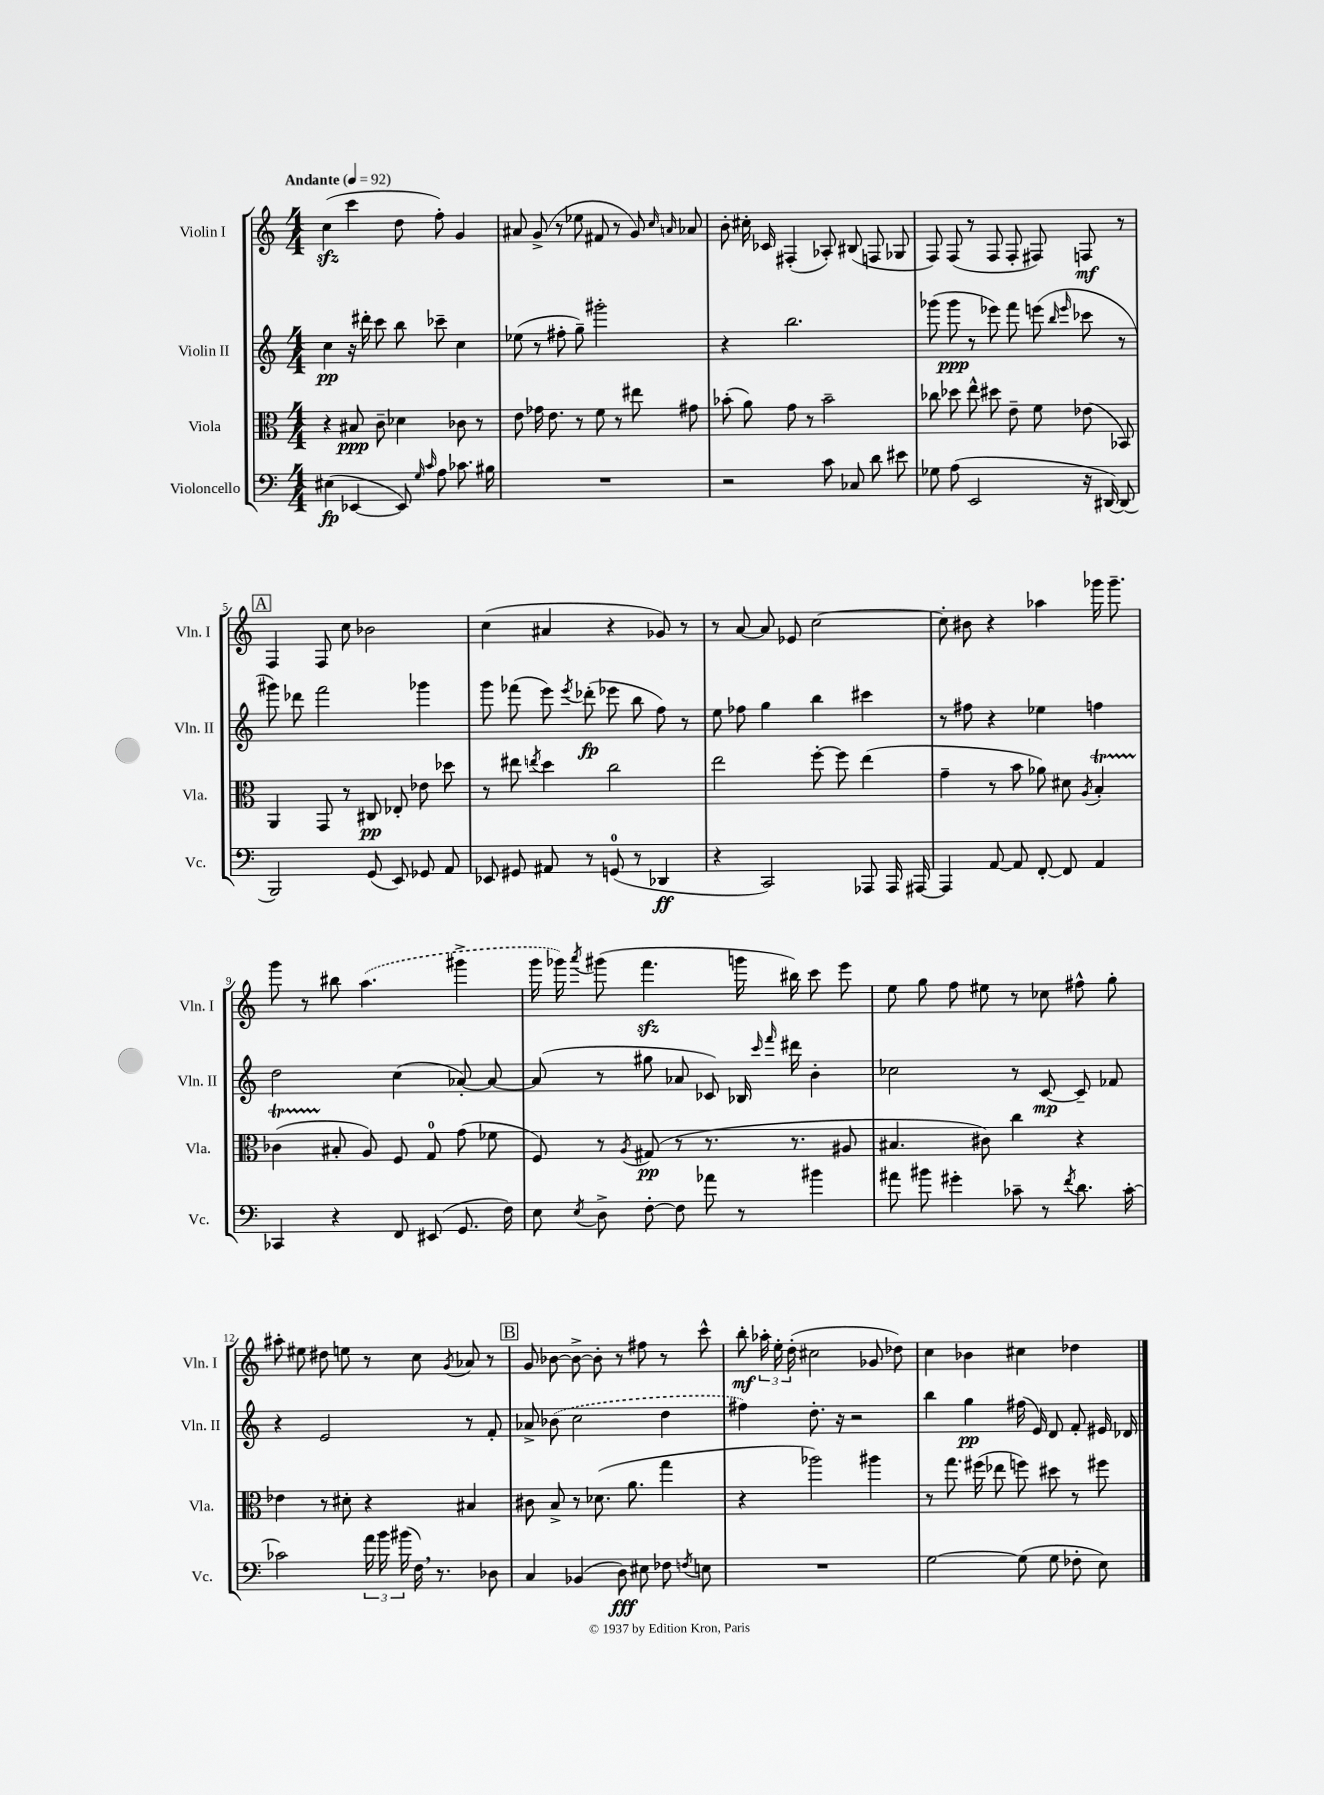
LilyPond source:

<<
\new StaffGroup <<
\new Staff = "s0" \with { instrumentName = "Violin I" shortInstrumentName = "Vln. I" } {
    \clef treble \key c \major \numericTimeSignature \time 4/4 \tempo "Andante" 4 = 92
    \autoBeamOff c''4\sfz( c'''4 d''8 f''8-.) g'4 |
    ais'8 g'8->( r8 ees''8 fis'8 r8 g'8) \grace { c''16 a'16 } aes'8 |
    b'8-. cis''16-. ces'16 fis4-.( aes8-.) bis8( f8 ges8 |
    f8) f8( r8 f8 f8-. fis8) f8\mf r8 |
    \mark \markup { \box "A" } f4 f8 c''8 bes'2 |
    c''4( ais'4 r4 ges'8) r8 |
    r8 a'8~ a'8 ees'8 c''2~ |
    c''8-. bis'8 r4 aes''4 ges'''16 ges'''8.-- |
    g'''8 r8 bis''8 \once \slurDashed a''4.( gis'''4-> |
    g'''16 ges'''16) \acciaccatura { a'''8 } gis'''8( f'''4.\sfz g'''16 bis''16) c'''8 e'''8 |
    e''8 g''8 f''8 eis''8 r8 ces''8 fis''8-^ g''8-. |
    ais''8-. eis''8 dis''8 e''8 r8 c''8 \acciaccatura { g'8 } aes'8 r8 |
    \mark \markup { \box "B" } g'8 bes'8~ bes'8~-> bes'8-. r8 fis''8 r8 c'''8-^ |
    b''8-.\mf \tuplet 3/2 { aes''16-. e''16-. d''16-.( } cis''2 ges'8 des''8) |
    c''4 bes'4 cis''4 des''4 \bar "|." |
}
\new Staff = "s1" \with { instrumentName = "Violin II" shortInstrumentName = "Vln. II" } {
    \clef treble \key c \major \numericTimeSignature \time 4/4
    \autoBeamOff c''4\pp r16 dis'''16-. c'''8 b''8 ces'''8-- c''4 |
    ees''8( r8 fis''8-. g''8--) gis'''2-. |
    r4 b''2. |
    ges'''8( ges'''8\ppp r8 ees'''8) f'''8 e'''8( \grace { b''16 e'''16 } ces'''8 r8 |
    \mark \markup { \box "A" } gis'''8) des'''8 f'''2 ges'''4 |
    g'''8 fes'''8( e'''8) \acciaccatura { e'''8 } des'''8-.\fp( ees'''8 b''8 f''8) r8 |
    e''8 fes''8 g''4 b''4 cis'''4 |
    r8 fis''8 r4 ees''4 f''4 |
    d''2 c''4( aes'8~-.) aes'8~ |
    aes'8( r8 gis''8 aes'8 ces'8) bes16 \grace { c'''16 f'''16 } dis'''16 b'4-. |
    ces''2 r8 c'8~\mp c'8-- fes'8 |
    r4 e'2 r8 f'8-. |
    \mark \markup { \box "B" } aes'8-> \once \slurDashed bes'8( c''2 d''4 |
    fis''4) d''8.-. r16 r2 |
    b''4 g''4\pp fis''16( e'16) d'8 f'8-. eis'16 des'16 \bar "|." |
}
\new Staff = "s2" \with { instrumentName = "Viola" shortInstrumentName = "Vla." } {
    \clef alto \key c \major \numericTimeSignature \time 4/4
    \autoBeamOff r4 bis8\ppp c'8-- des'4 ces'8 r8 |
    e'8 ges'16 e'8. r8 f'8 r8 eis''8 gis'8 |
    bes'8-.( a'8) g'8 r8 bes'2-- |
    ces''8 des''8 e''8-^ dis''8 e'8-- f'8 ees'8( bes,8) |
    \mark \markup { \box "A" } a,4 g,8 r8 cis8\pp ees8-. ees'8 des''8 |
    r8 eis''8 \acciaccatura { e''8 } d''4 c''2 |
    e''2 f''8~-. f''8 e''4( |
    g'4-- r8 b'8 aes'8) dis'8 \acciaccatura { a8 } b4-.\startTrillSpan |
    ces'4( bis8-.\stopTrillSpan a8) f8 g8-0 g'8( fes'8 |
    f8) r8 \acciaccatura { a8 } gis8\pp( r8 r8. r8. ais8 |
    bis4. cis'8) c''4 r4 |
    ees'4 r8 dis'8-. r4 bis4 |
    \mark \markup { \box "B" } cis'8 b8-> r8 des'8.( a'8. g''4 |
    r4 aes''2) ais''4 |
    r8 g''8. fis''16( ees''8 f''8) dis''8 r8 fis''8 \bar "|." |
}
\new Staff = "s3" \with { instrumentName = "Violoncello" shortInstrumentName = "Vc." } {
    \clef bass \key c \major \numericTimeSignature \time 4/4
    \autoBeamOff eis4\fp( ees,4~ ees,8) \grace { g16 c'16 } a8 ces'8. bis16 |
    R1 |
    r2 c'8 ces8 d'8 eis'8 |
    ges8 a8( e,2 r16 dis,16~) dis,8( |
    \mark \markup { \box "A" } b,,2) g,8( e,8) ges,8 a,8 |
    ees,8 gis,8 ais,8 r8 g,8-0( r8 des,4\ff |
    r4 c,2) aes,,8 aes,,16 ais,,16~ |
    ais,,4 a,8~ a,8 f,8~-. f,8 a,4 |
    ces,4 r4 f,8 eis,8( g,8. f16) |
    e8 \acciaccatura { e8 } d8-> f8~-. f8 aes'8 r8 bis'4 |
    ais'8 bis'8 gis'4-. ces'8-- r8 \acciaccatura { f'8 } d'8. ces'16~-. |
    ces'2 \tuplet 3/2 { a'16 b'16 bis'16( } f16) \breathe r8. des8 |
    \mark \markup { \box "B" } c4 bes,4( d8\fff) eis8 fes8 \acciaccatura { f8 } e8 |
    R1 |
    g2~ g8( g8 fes8-. e8) \bar "|." |
}
>>
>>
